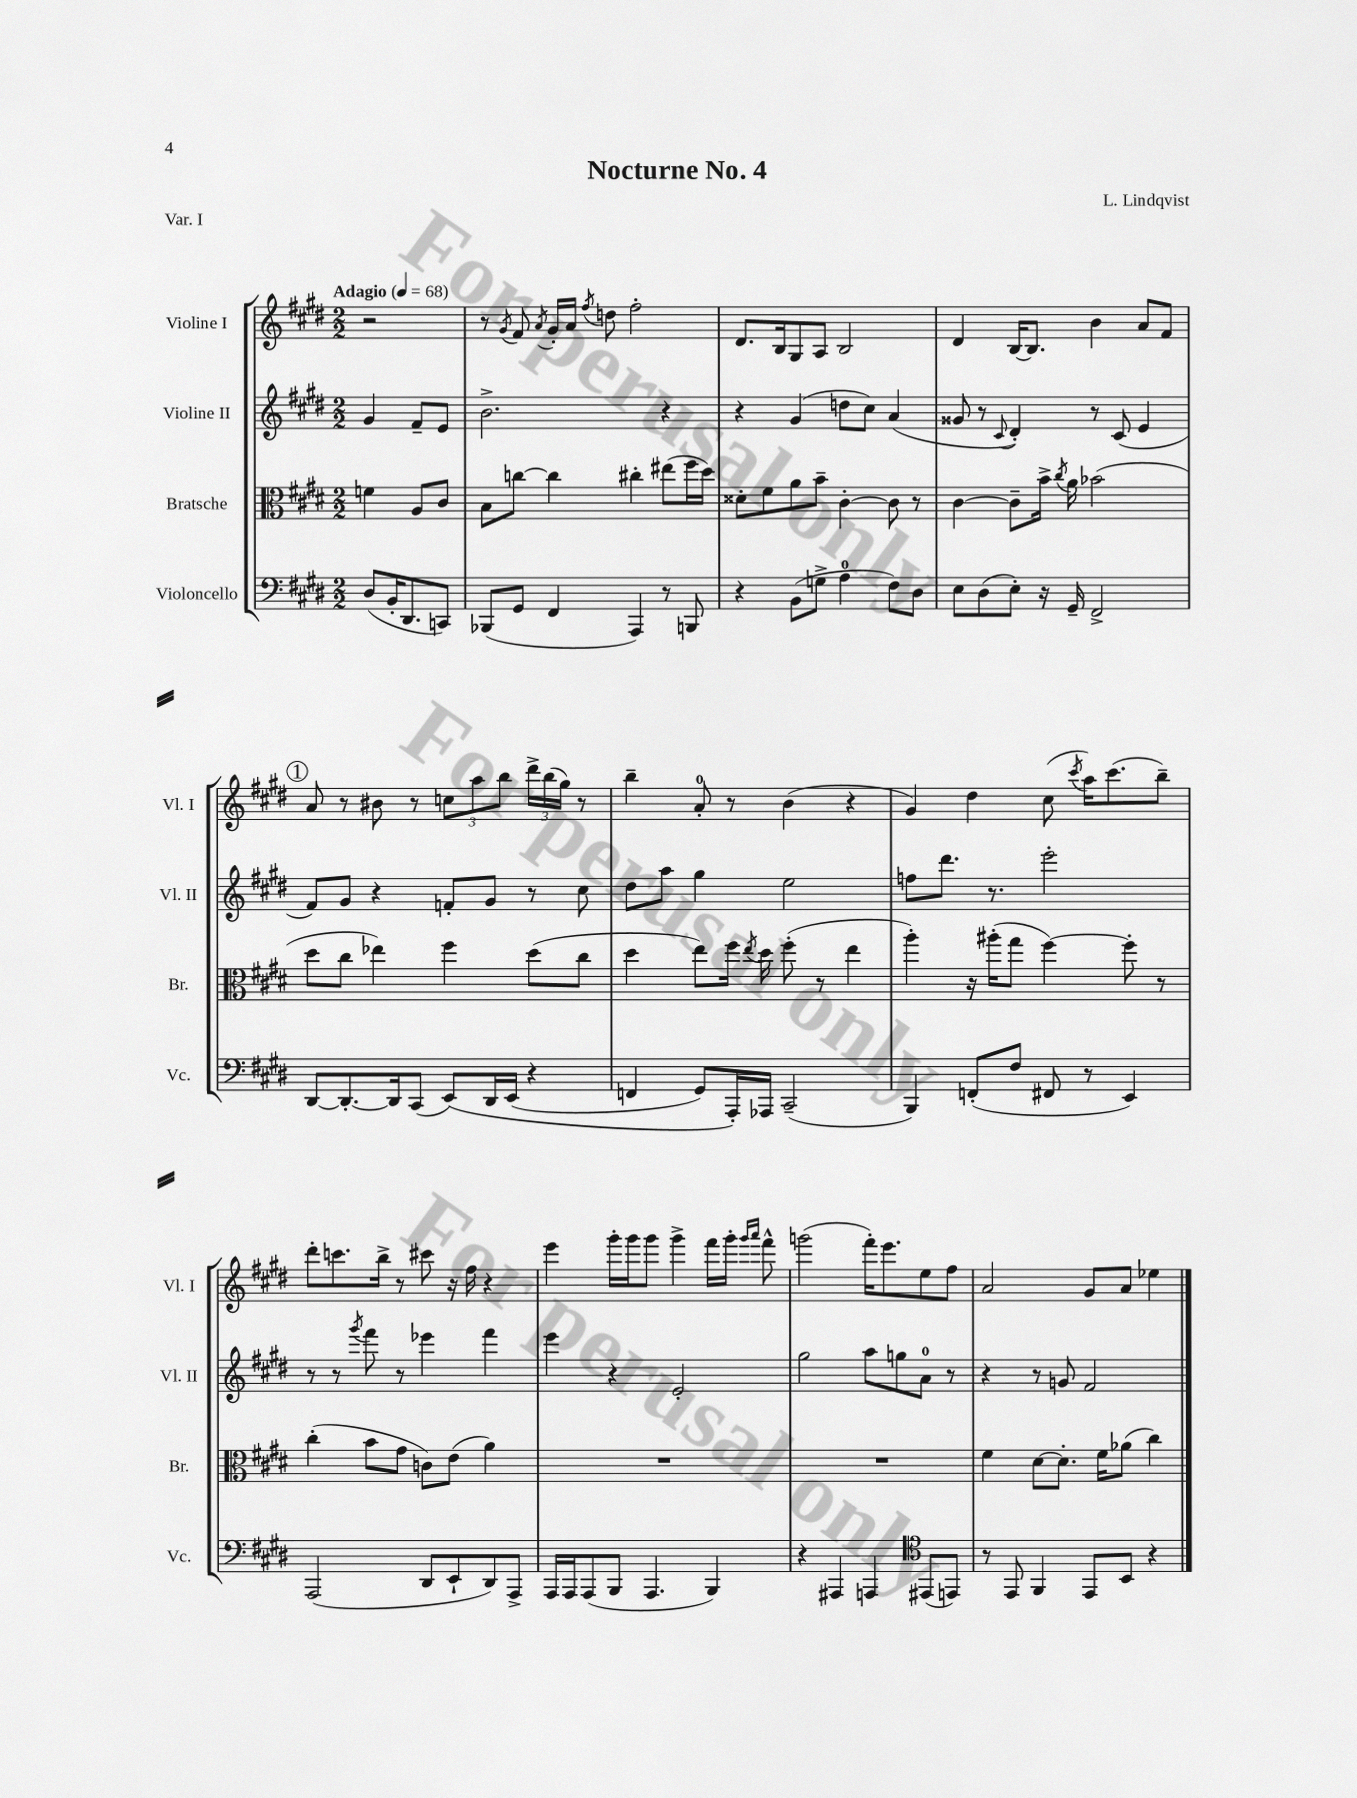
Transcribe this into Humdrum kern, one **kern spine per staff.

**kern	**kern	**kern	**kern
*staff4	*staff3	*staff2	*staff1
*clefF4	*clefC3	*clefG2	*clefG2
*k[f#c#g#d#]	*k[f#c#g#d#]	*k[f#c#g#d#]	*k[f#c#g#d#]
*M2/2	*M2/2	*M2/2	*M2/2
*MM68	*MM68	*MM68	*MM68
(8D#	4f	4g#	2r
16BB'	.	.	.
8.DD#	.	.	.
.	8A	8f#~	.
8CC)	8c#	8e	.
=	=	=	=
(8BBB-	8B	2.b^	8r
.	.	.	8qg#
8GG#	[8cc	.	8f#
.	.	.	8qa
4FF#	4cc]	.	16g#'
.	.	.	16a
.	.	.	8qff#
.	.	.	8dd
4AAA)	4cc#'	.	2ff#'
8r	(8ee#	4r	.
8BBB	16ff#	.	.
.	16dd#)	.	.
=	=	=	=
4r	8d##'	4r	8.d#
.	8f#	.	.
.	.	.	16B
(8BB	8a	(4g#	8G#
8G^	8b~	.	8A
4A	[4c#'	8dd	2B
.	.	8cc#)	.
8F#)	8c#]	(4a	.
8D#	8r	.	.
=	=	=	=
8E	[4c#	8g##	4d#
(8D#	.	8r	.
.	.	8qqc#	.
8E')	8c#~]	4d#')	[16B
.	.	.	8.B]
16r	16b^	.	.
.	8qcc#	.	.
16GG#~	16a	.	.
2FF#^	(2b-	8r	4b
.	.	(8c#	.
.	.	4e	8a
.	.	.	8f#
=	=	=	=
[8DD#	8dd#	8f#)	8a
8.DD#'_	8cc#	8g#	8r
.	4ee-)	4r	8b#
16DD#]	.	.	.
(8CC#	.	.	8r
&(8EE)	4ff#	8f'	12cc
.	.	.	12aa
16DD#	.	8g#	.
.	.	.	12bb
(16EE	.	.	.
4r	(8dd#	8r	24ddd#^
.	.	.	(24bb
.	.	.	24gg#)
.	8cc#	8cc#	8r
=	=	=	=
4FF	4dd#	8dd#	4bb~
.	.	8aa	.
8GG#)	8ee)	4gg#	8a'
16AAA'&)	16ff#	.	8r
.	8qee	.	.
16AAA-	16dd#	.	.
(2CC#~	(8ff#'	2ee	(4b
.	8r	.	.
.	4ee	.	4r
=	=	=	=
4BBB)	4aa')	8ff	4g#)
.	.	8.ddd#	.
(8FF'	16r	.	4dd#
.	(16aa#'	8.r	.
8F#	8gg#	.	.
8FF#	[4ff#)	2eee'	(8cc#
.	.	.	8qccc#
8r	.	.	16aa)
.	.	.	(8.ccc#
4EE)	8ff#']	.	.
.	8r	.	8bb~)
=	=	=	=
(2AAA	(4cc#'	8r	8ddd#'
.	.	8r	8.ccc
.	.	8qggg#	.
.	8b	8fff#	.
.	.	.	16bb^
.	8g#	8r	8r
8DD#	8c)	4eee-	8ccc#
8EE`	(8e	.	16r
.	.	.	16ff#
8DD#)	4a)	4fff#	4r
8AAA^	.	.	.
=	=	=	=
16AAA	1r	4eee	4eee
16AAA	.	.	.
(8AAA	.	.	.
8BBB	.	4r	16ggg#'
.	.	.	16ggg#
4.AAA	.	.	8ggg#
.	.	2e'	4ggg#^
4BBB)	.	.	16fff#
.	.	.	16ggg#'
.	.	.	16qqggg#
.	.	.	16qqaaa
.	.	.	8fff#^^
=	=	=	=
4r	1r	2gg#	(2ggg
4AAA#	.	.	.
4AAA	.	8aa	16fff#')
.	.	.	8.eee
.	.	8gg	.
*clefC4	*	*	*
(8EE#	.	8a	8ee
8EE)	.	8r	8ff#
=	=	=	=
8r	4f#	4r	2a
8EE	.	.	.
4FF#	[8d#	8r	.
.	8.d#']	8g	.
8EE	.	2f#	8g#
.	16f#	.	.
8BB	(8a-	.	8a
4r	4cc#)	.	4ee-
==	==	==	==
*-	*-	*-	*-
